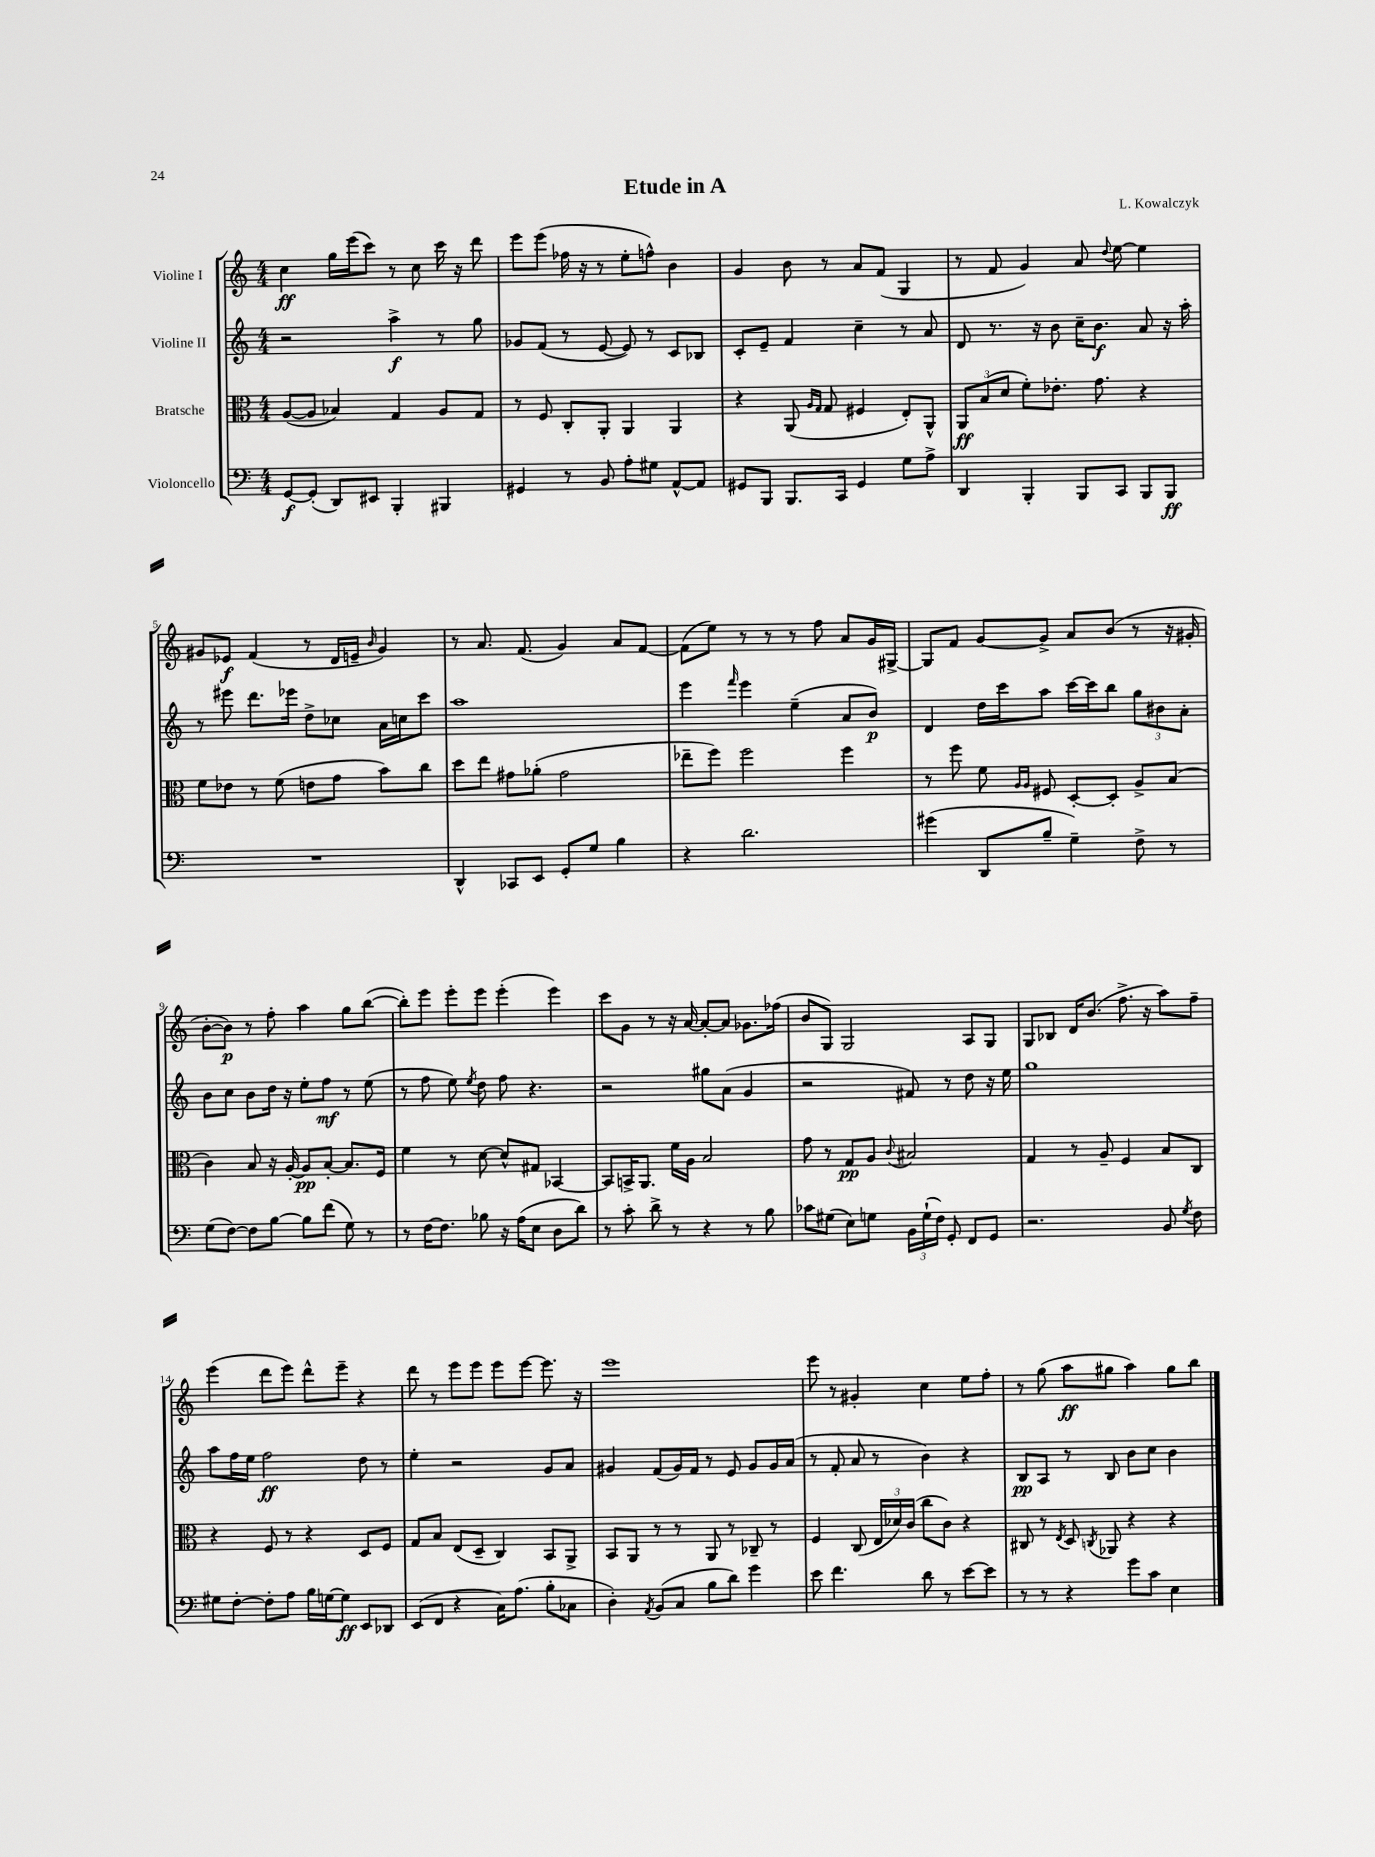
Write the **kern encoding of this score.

**kern	**dynam	**kern	**dynam	**kern	**dynam	**kern	**dynam
*part4	*part4	*part3	*part3	*part2	*part2	*part1	*part1
*staff4	*staff4	*staff3	*staff3	*staff2	*staff2	*staff1	*staff1
*I"Violoncello	*	*I"Bratsche	*	*I"Violine II	*	*I"Violine I	*
*clefF4	*	*clefC3	*	*clefG2	*	*clefG2	*
*k[]	*	*k[]	*	*k[]	*	*k[]	*
*M4/4	*	*M4/4	*	*M4/4	*	*M4/4	*
=1	=1	=1	=1	=1	=1	=1	=1
[8GG/L	f	([8A/L	.	2r	.	4cc\	ff
(8GG'/J]	.	8A/J]	.	.	.	.	.
8DD/L)	.	4B-X/)	.	.	.	16gg\LL	.
.	.	.	.	.	.	(16eee\J	.
8EE#X/J	.	.	.	.	.	8ccc\J)	.
4BBB'/	.	4G/	.	4aa^\	f	8r	.
.	.	.	.	.	.	8cc\	.
4BBB#X/	.	8A/L	.	8r	.	16ccc\	.
.	.	.	.	.	.	16r	.
.	.	8G/J	.	8gg\	.	8ddd\	.
=2	=2	=2	=2	=2	=2	=2	=2
4GG#X/	.	8r	.	8g-X/L	.	8eee\L	.
.	.	8F/	.	(8f/J	.	(8eee\J	.
8r	.	8C'/L	.	8r	.	16ff-X\	.
.	.	.	.	.	.	16r	.
8BB/	.	8AA'/J	.	[8e/	.	8r	.
8A'\L	.	4AA/	.	8e/])	.	8ee'\L	.
8G#X\J	.	.	.	8r	.	8ffn^^\J)	.
[8AA^^/L	.	4AA/	.	8c/L	.	4b\	.
8AA/J]	.	.	.	8B-X/J	.	.	.
=3	=3	=3	=3	=3	=3	=3	=3
8GG#X/L	.	4r	.	8c'/L	.	4g/	.
8BBB/J	.	.	.	8e~/J	.	.	.
8.BBB/L	.	(8AA/	.	4f/	.	8b\	.
.	.	16qqA/LL	.	.	.	.	.
.	.	16qqG/JJ	.	.	.	.	.
.	.	8G/	.	.	.	8r	.
16CC/Jk	.	.	.	.	.	.	.
4GG#/	.	4F#X/	.	4cc~\	.	8a/L	.
.	.	.	.	.	.	(8f/J	.
8G\L	.	8E'/L)	.	8r	.	4G/	.
8A^\J	.	8AA^^/J	.	8a/	.	.	.
=4	=4	=4	=4	=4	=4	=4	=4
4DD/	.	12AA/L	ff	8d/	.	8r	.
.	.	(12B/	.	.	.	.	.
.	.	.	.	8.r	.	8f/	.
.	.	12d/J	.	.	.	.	.
4BBB'/	.	8f'\L)	.	.	.	4g/)	.
.	.	.	.	16r	.	.	.
.	.	8.e-X'\J	.	8b\	.	.	.
8BBB/L	.	.	.	16cc~\KL	.	8a/	.
.	.	8.g\	.	8.b\J	f	.	.
.	.	.	.	.	.	8qqdd/	.
8CC/J	.	.	.	.	.	[8ee\	.
8BBB/L	.	4r	.	8a/	.	4ee\]	.
8BBB/J	ff	.	.	16r	.	.	.
.	.	.	.	16aa'\	.	.	.
!!LO:LB:g=z
=5	=5	=5	=5	=5	=5	=5	=5
1r	.	8f\L	.	8r	.	8g#X/L	.
.	.	8e-X\J	.	8eee#X\	.	8e-X/J	f
.	.	8r	.	8.ddd\L	.	(4f/	.
.	.	(8f\	.	.	.	.	.
.	.	.	.	16eee-X\Jk	.	.	.
.	.	8en\L	.	8dd^\L	.	8r	.
.	.	8g\J	.	8cc-X\J	.	16d/LL	.
.	.	.	.	.	.	16en~/JJ	.
.	.	.	.	.	.	16qqb/	.
.	.	8b\L)	.	16a\LL	.	4g#/)	.
.	.	.	.	16ccn\J	.	.	.
.	.	8cc\J	.	8ccc\J	.	.	.
=6	=6	=6	=6	=6	=6	=6	=6
4DD^^/	.	8dd\L	.	1aa	.	8r	.
.	.	8ee\J	.	.	.	8.a/	.
8CC-X/L	.	8g#X\L	.	.	.	.	.
.	.	.	.	.	.	(8.f/	.
8EE/J	.	(8a-X'\J	.	.	.	.	.
8GG'/L	.	2g#\	.	.	.	4g/)	.
8G/J	.	.	.	.	.	.	.
4B\	.	.	.	.	.	8a/L	.
.	.	.	.	.	.	[8f/J	.
=7	=7	=7	=7	=7	=7	=7	=7
4r	.	8ee-X~\L	.	4eee\	.	(8f\L]	.
.	.	8ff\J)	.	.	.	8ee\J)	.
.	.	.	.	16qqfff/	.	.	.
2.d\	.	2ff\	.	4eee\	.	8r	.
.	.	.	.	.	.	8r	.
.	.	.	.	(4ee~\	.	8r	.
.	.	.	.	.	.	8ff\	.
.	.	4ff\	.	8a/L	.	8a/L	.
.	.	.	.	8b/J)	p	16g/L	.
.	.	.	.	.	.	[16G#X^/JJ	.
=8	=8	=8	=8	=8	=8	=8	=8
(4g#X\	.	8r	.	4d/	.	8G#/L]	.
.	.	8ff\	.	.	.	8f/J	.
8DD/L	.	8f\	.	16dd\LL	.	[8g/L	.
.	.	.	.	16ccc\J	.	.	.
.	.	16qqA/LL	.	.	.	.	.
.	.	16qqA/JJ	.	.	.	.	.
8B~/J	.	8F#X/	.	8aa\J	.	8g^/J]	.
4G~\)	.	[8D'/L	.	[16ccc\LL	.	8a/L	.
.	.	.	.	16ccc\J]	.	.	.
.	.	8D'/J]	.	8bb\J	.	(8b/J	.
8F^\	.	8A^/L	.	12gg\L	.	8r	.
.	.	.	.	12b#X\	.	.	.
8r	.	(8B/J	.	.	.	16r	.
.	.	.	.	12a'\J	.	.	.
.	.	.	.	.	.	16g#X'/	.
!!LO:LB:g=z
=9	=9	=9	=9	=9	=9	=9	=9
(8G\L	.	4c\)	.	8b\L	.	[8b'\L	.
[8F\J)	.	.	.	8cc\J	.	8b\J])	p
8F\L]	.	8B/	.	8b\L	.	8r	.
[8B\J	.	16r	.	16dd\Jk	.	8ff'\	.
.	.	[16A'/	.	16r	.	.	.
8B\L]	.	8A/L]	pp	8ee'\L	.	4aa\	.
(8f\J	.	[8B'/J	.	8ff\J	mf	.	.
8G\)	.	8.B/L]	.	8r	.	8gg\L	.
8r	.	.	.	(8ee\	.	([8bb\J	.
.	.	16F/Jk	.	.	.	.	.
=10	=10	=10	=10	=10	=10	=10	=10
8r	.	4f\	.	8r	.	8bb'\L])	.
[16F\KL	.	.	.	8ff\	.	8eee\J	.
8.F\J]	.	.	.	.	.	.	.
.	.	8r	.	8ee\)	.	8eee'\L	.
.	.	.	.	8qee/	.	.	.
8B-X\	.	[8d\	.	8dd\	.	8eee\J	.
16r	.	8d^^/L]	.	8ff\	.	(4eee'\	.
(16A\KL	.	.	.	.	.	.	.
8E\J	.	8G#X/J	.	4.r	.	.	.
8D\L	.	[4BB-X/	.	.	.	4eee\)	.
8d\J)	.	.	.	.	.	.	.
=11	=11	=11	=11	=11	=11	=11	=11
8r	.	8BB-/L]	.	2r	.	8ccc\L	.
8c'\	.	16BBn^/K	.	.	.	8g\J	.
.	.	8.AA/J	.	.	.	.	.
8d^\	.	.	.	.	.	8r	.
8r	.	16f\LL	.	.	.	16r	.
.	.	16A\JJ	.	.	.	[16a/	.
4r	.	2B/	.	8gg#X\L	.	8a'/L_	.
.	.	.	.	(8a\J	.	8a/J]	.
8r	.	.	.	4g/	.	8.g-X\L	.
8B\	.	.	.	.	.	.	.
.	.	.	.	.	.	(16ff-X\Jk	.
=12	=12	=12	=12	=12	=12	=12	=12
8c-X\L	.	8g\	.	2r	.	8b/L	.
(8G#X\J	.	8r	.	.	.	8G/J)	.
8E\L)	.	8G/L	pp	.	.	2G/	.
8Gn\J	.	8A/J	.	.	.	.	.
.	.	8qqc/	.	.	.	.	.
24BB\LL	.	2B#X/	.	8f#X/)	.	.	.
(24G`\	.	.	.	.	.	.	.
24F\JJ)	.	.	.	.	.	.	.
8GG'/	.	.	.	8r	.	.	.
8FF/L	.	.	.	8dd\	.	8A/L	.
8GG/J	.	.	.	16r	.	8G/J	.
.	.	.	.	16ee\	.	.	.
=13	=13	=13	=13	=13	=13	=13	=13
2.r	.	4G/	.	1gg	.	8G/L	.
.	.	.	.	.	.	8B-X/J	.
.	.	8r	.	.	.	16d/KL	.
.	.	.	.	.	.	(8.b/J	.
.	.	8A~/	.	.	.	.	.
.	.	4F/	.	.	.	8.ff^\	.
.	.	.	.	.	.	16r	.
8BB/	.	8B/L	.	.	.	8aa\L)	.
8qG/	.	.	.	.	.	.	.
8F\	.	8C/J	.	.	.	8ff~\J	.
!!LO:LB:g=z
=14	=14	=14	=14	=14	=14	=14	=14
8G#X\L	.	4r	.	8aa\L	.	(4eee\	.
[8F'\J	.	.	.	16ff\L	.	.	.
.	.	.	.	16ee\JJ	.	.	.
8F'\L]	.	8F/	.	2ff\	ff	8ddd\L	.
8A\J	.	8r	.	.	.	8eee\J)	.
16B\LL	.	4r	.	.	.	8ddd^^\L	.
[16Gn\J	.	.	.	.	.	.	.
8G\J]	ff	.	.	.	.	8eee~\J	.
8EE/L	.	8D/L	.	8dd\	.	4r	.
8DD-X/J	.	8F/J	.	8r	.	.	.
=15	=15	=15	=15	=15	=15	=15	=15
(8EE/L	.	8G/L	.	4ee'\	.	8ddd\	.
8FF/J	.	8B/J	.	.	.	8r	.
4r	.	(8E/L	.	2r	.	8eee\L	.
.	.	8D~/J	.	.	.	8eee\J	.
16C\KL)	.	4C/)	.	.	.	8eee\L	.
(8.A\J	.	.	.	.	.	.	.
.	.	.	.	.	.	[8eee\J	.
8B'\L	.	8BB/L	.	8g/L	.	8.eee\]	.
8C-X\J	.	8AA^/J	.	8a/J	.	.	.
.	.	.	.	.	.	16r	.
=16	=16	=16	=16	=16	=16	=16	=16
4D'\)	.	8BB/L	.	4g#X/	.	1eee	.
.	.	8AA/J	.	.	.	.	.
8qAA/	.	.	.	.	.	.	.
(8BB/L	.	8r	.	(8f/L	.	.	.
8C/J	.	8r	.	16g#/L)	.	.	.
.	.	.	.	16f/JJ	.	.	.
8B\L	.	8AA/	.	8r	.	.	.
8d\J)	.	8r	.	8e/	.	.	.
4g\	.	8C-X~/	.	8g#/L	.	.	.
.	.	8r	.	16g#/L	.	.	.
.	.	.	.	(16a/JJ	.	.	.
=17	=17	=17	=17	=17	=17	=17	=17
8e\	.	4F/	.	8r	.	8eee\	.
4.f\	.	.	.	8f'/	.	8r	.
.	.	(8C/	.	8a/	.	4g#X'/	.
.	.	24E/LL	.	8r	.	.	.
.	.	24d-X/)	.	.	.	.	.
.	.	(24c/JJ	.	.	.	.	.
8d\	.	8cc\L	.	4b\)	.	4cc\	.
8r	.	8c\J)	.	.	.	.	.
[8e\L	.	4r	.	4r	.	8ee\L	.
8e\J]	.	.	.	.	.	8ff'\J	.
=18	=18	=18	=18	=18	=18	=18	=18
8r	.	8C#X/	.	8B/L	pp	8r	.
8r	.	8r	.	8A/J	.	(8gg\	.
.	.	8qE/	.	.	.	.	.
4r	.	8D/	.	8r	.	8aa\L	ff
.	.	8qCn/	.	.	.	.	.
.	.	8AA-X/	.	8B/	.	8gg#X\J	.
8g\L	.	4r	.	8b\L	.	4aa\)	.
8c\J	.	.	.	8cc\J	.	.	.
4E\	.	4r	.	4b\	.	8gg#\L	.
.	.	.	.	.	.	8bb\J	.
==	==	==	==	==	==	==	==
*-	*-	*-	*-	*-	*-	*-	*-
